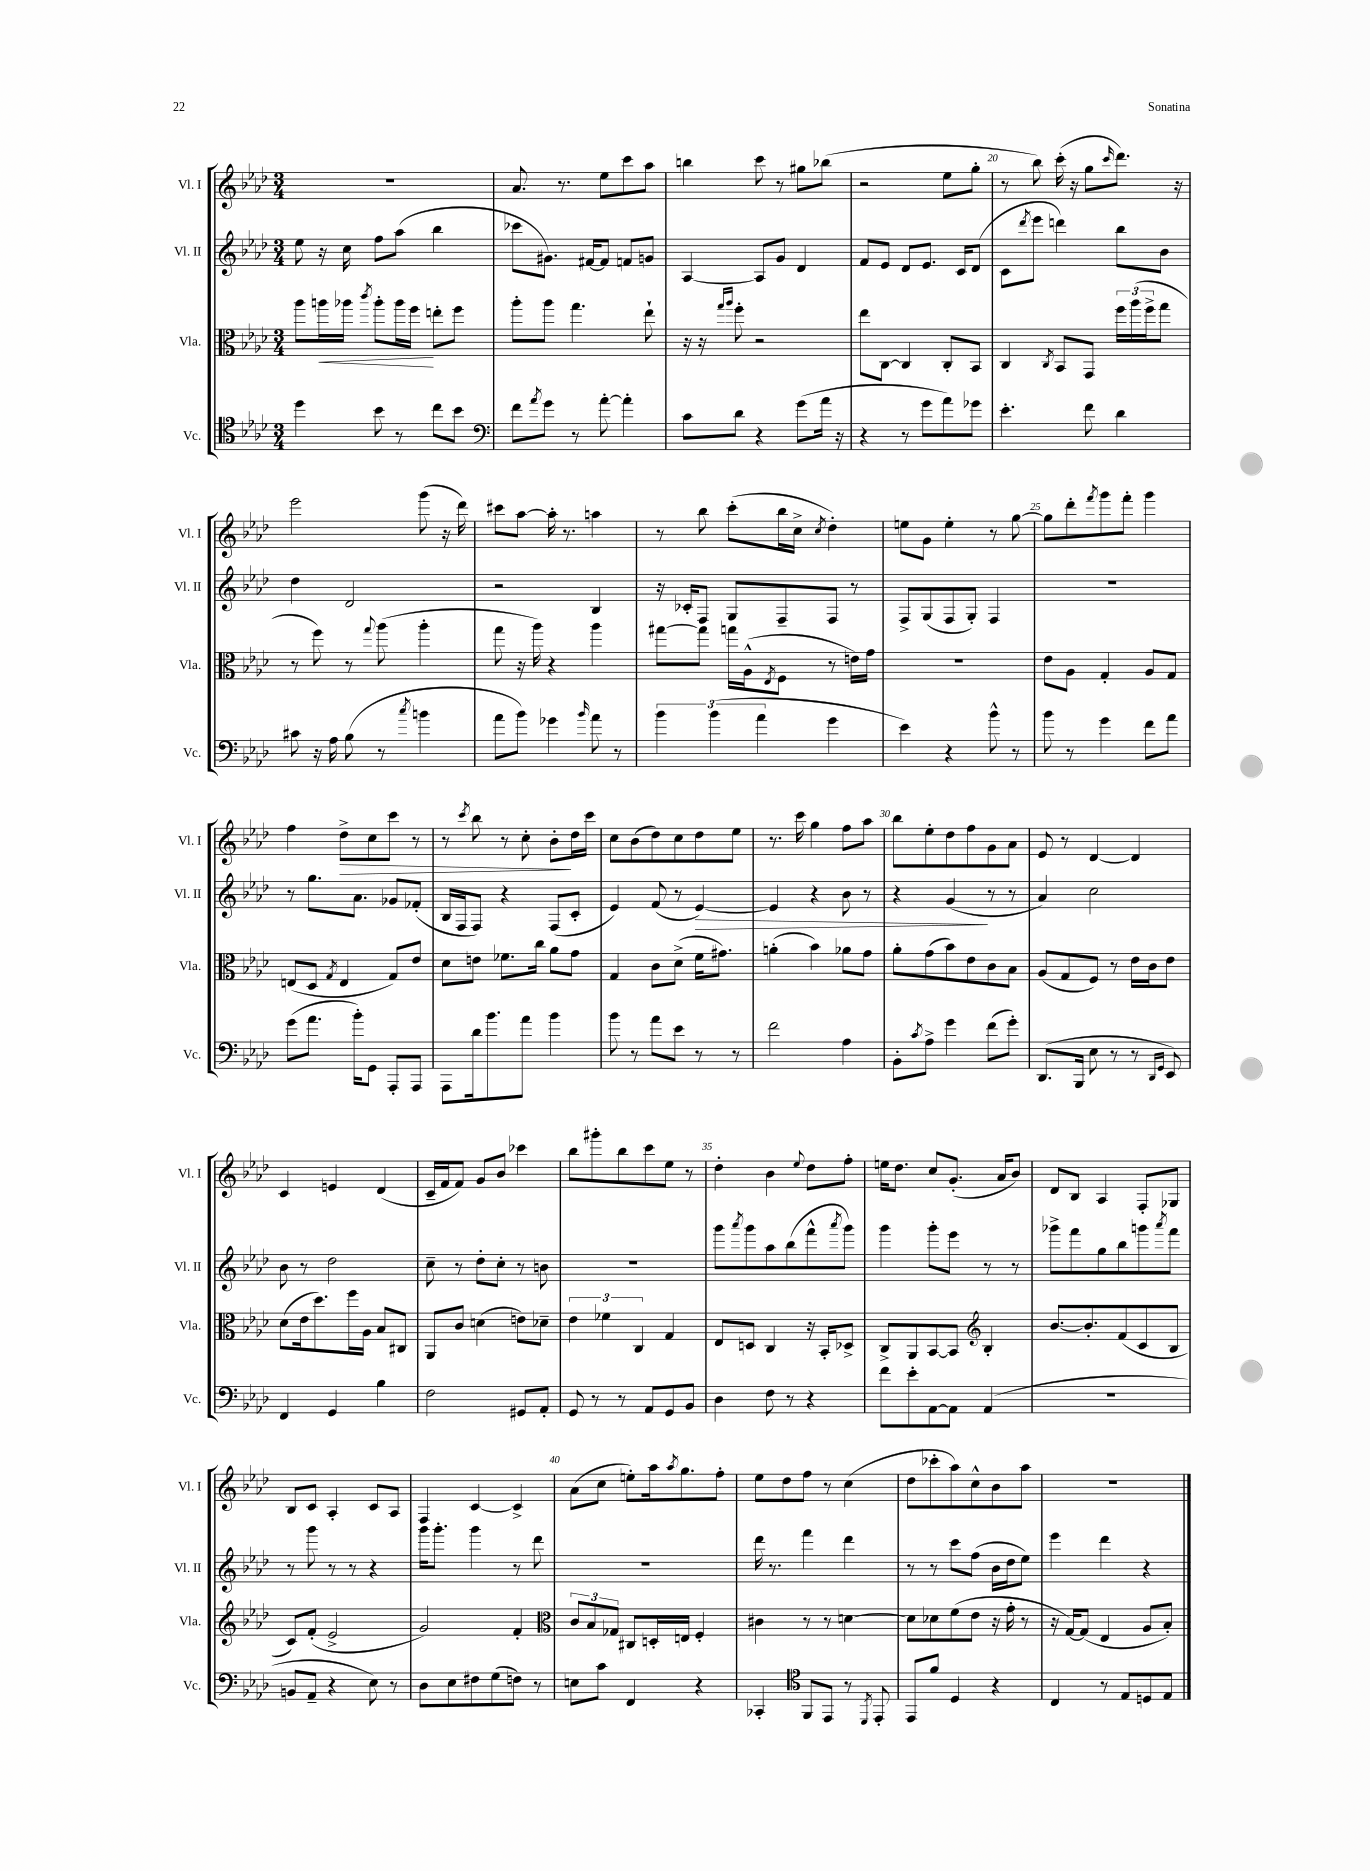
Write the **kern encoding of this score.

**kern	**kern	**dynam	**kern	**dynam	**kern	**dynam
*part4	*part3	*part3	*part2	*part2	*part1	*part1
*staff4	*staff3	*staff3	*staff2	*staff2	*staff1	*staff1
*I"Vc.	*I"Vla.	*	*I"Vl. II	*	*I"Vl. I	*
*I'Vc.	*I'Vla.	*	*I'Vl. II	*	*I'Vl. I	*
*clefC4	*clefC3	*	*clefG2	*	*clefG2	*
*k[b-e-a-d-]	*k[b-e-a-d-]	*	*k[b-e-a-d-]	*	*k[b-e-a-d-]	*
*M3/4	*M3/4	*	*M3/4	*	*M3/4	*
=16	=16	=16	=16	=16	=16	=16
4dd-\	8aa-\L	.	8ee-\	.	2.r	.
!	!	!LO:HP:b	!	!	!	!
.	16aan\L	<	16r	.	.	.
.	16aa-X\JJ	.	16cc\	.	.	.
.	8qccc/	.	.	.	.	.
8b-\	8aa-'\L	.	8ff\L	.	.	.
8r	16aa-\L	.	(8aa-\J	.	.	.
.	16ff\JJ	.	.	.	.	.
8cc\L	8een'\L	[	4bb-\	.	.	.
8b-\J	8ff\J	.	.	.	.	.
=17	=17	=17	=17	=17	=17	=17
*clefF4	*	*	*	*	*	*
8f\L	8aa-'\L	.	8ccc-X\L	.	8.a-/	.
8qa-/	.	.	.	.	.	.
8g\J	8aa-\J	.	8.g#X\J)	.	.	.
.	.	.	.	.	8.r	.
8r	4.gg\	.	.	.	.	.
.	.	.	[16f#X/KL	.	.	.
[8a-'\	.	.	8f#/J]	.	8ee-\L	.
4a-'\]	.	.	8fn/L	.	8ccc\	.
.	8ee-`\	.	8gn/J	.	8aa-\J	.
=18	=18	=18	=18	=18	=18	=18
8c\L	16r	.	[4A-/	.	4bbn\	.
.	16r	.	.	.	.	.
.	16qqgg/LL	.	.	.	.	.
.	16qqaa-/JJ	.	.	.	.	.
8d-\J	8ff'\	.	.	.	.	.
4r	2r	.	8A-/L]	.	8ccc\	.
.	.	.	8g/J	.	8r	.
(8g\L	.	.	4d-/	.	8gg#X\L	.
16a-\Jk	.	.	.	.	(8bb-X\J	.
16r	.	.	.	.	.	.
=19	=19	=19	=19	=19	=19	=19
4r	8ee-\L	.	8f/L	.	2r	.
.	[8C\J	.	8e-/J	.	.	.
8r	4C/]	.	8d-/L	.	.	.
8g\L	.	.	8.e-/J	.	.	.
8a-\)	8C'/L	.	.	.	8ee-\L	.
.	.	.	16c/KL	.	.	.
8g-X\J	8BB-/J	.	(8d-/J	.	8gg'\J	.
=20	=20	=20	=20	=20	=20	=20
4.e-'\	4C/	.	8c\L	.	8r	.
.	.	.	8qddd-/	.	.	.
.	.	.	8eee-\J	.	8bb-\)	.
.	8qC/	.	.	.	.	.
.	8BB-/L	.	4dddn\)	.	(16ccc'\	.
.	.	.	.	.	16r	.
8f\	8GG/J	.	.	.	8gg\L	.
.	.	.	.	.	16qqccc/	.
4d-\	24ff\LL	.	8bb-\L	.	8.ddd-\J)	.
.	(24aa-\	.	.	.	.	.
.	24ff^\J	.	.	.	.	.
.	8gg\J	.	8b-\J	.	.	.
.	.	.	.	.	16r	.
!!LO:LB:g=z
=21	=21	=21	=21	=21	=21	=21
8c#X\	8r	.	4dd-\	.	2eee-\	.
16r	8ff\)	.	.	.	.	.
16A-\	.	.	.	.	.	.
(8B-\	8r	.	2d-/	.	.	.
.	8qqgg/	.	.	.	.	.
8r	(8aa-\	.	.	.	.	.
8qcc/	.	.	.	.	.	.
4bn\	4aa-'\	.	.	.	(8ggg\	.
.	.	.	.	.	16r	.
.	.	.	.	.	16ddd-\)	.
=22	=22	=22	=22	=22	=22	=22
8a-\L	8gg\	.	2r	.	8ccc#X\L	.
8b-\J)	16r	.	.	.	[8aa-\J	.
.	16aa-\)	.	.	.	.	.
4g-X\	4r	.	.	.	16aa-'\]	.
.	.	.	.	.	8.r	.
16qqb-/	.	.	.	.	.	.
8a-\	4aa-\	.	4B-/	.	4aan\	.
8r	.	.	.	.	.	.
=23	=23	=23	=23	=23	=23	=23
6b-\	[8gg#X\L	.	16r	.	8r	.
.	.	.	16c-X'/KL	.	.	.
.	8gg#\J]	.	8F/J	.	8bb-\	.
(6b-\	.	.	.	.	.	.
.	16ggn\LL	.	8G/L	.	(8ccc'\L	.
.	(16A-^^\J	.	.	.	.	.
6a-\	.	.	.	.	.	.
.	8qE-/	.	.	.	.	.
.	8F\J	.	8F~/	.	16bb-\L	.
.	.	.	.	.	16cc^\JJ	.
.	.	.	.	.	8qcc/	.
4g\	8r	.	8F/J	.	4dd-'\)	.
.	16en\LL)	.	8r	.	.	.
.	16g\JJ	.	.	.	.	.
=24	=24	=24	=24	=24	=24	=24
4e-\)	2.r	.	8F^/L	.	8een\L	.
.	.	.	(8G/	.	8g\J	.
4r	.	.	8F/	.	4ee'\	.
.	.	.	8G'/J)	.	.	.
8b-^^\	.	.	4F/	.	8r	.
8r	.	.	.	.	[8gg\	.
=25	=25	=25	=25	=25	=25	=25
8b-\	8e-\L	.	2.r	.	8gg\L]	.
8r	8A-\J	.	.	.	8ddd-'\	.
.	.	.	.	.	8qfff/	.
4g\	4G'/	.	.	.	8ggg\	.
.	.	.	.	.	8fff'\J	.
8f\L	8A-/L	.	.	.	4ggg\	.
8a-\J	8G/J	.	.	.	.	.
!!LO:LB:g=z
=26	=26	=26	=26	=26	=26	=26
(8g\L	(8En/L	.	8r	.	4ff\	.
8.a-\J	8D-/J	.	8.gg\L	.	.	.
.	8qG/	.	.	.	.	.
!	!	!	!	!	!	!LO:HP:b
.	4E/	.	.	.	8dd-^\L	>
16b-'\KL)	.	.	8.a-\J	.	.	.
8GG\J	.	.	.	.	8cc\	.
8AAA-'/L	8G/L)	.	8g-X/L	.	8ccc\J	.
8AAA-/J	8e-/J	.	(8f-X'/J	.	8r	.
=27	=27	=27	=27	=27	=27	=27
8AAA-\L	8d-\L	.	16B-/LL	.	8r	.
.	.	.	16F/J	.	.	.
.	.	.	.	.	8qccc/	.
16d-\k	8en\J	.	8F/J)	.	8bb-\	.
8.b-\	.	.	.	.	.	.
.	8.f-X\L	.	4r	.	8r	.
8a-\J	.	.	.	.	8cc'\	.
.	16cc\Jk	.	.	.	.	.
4b-\	8a-\L	.	(8F/L	.	8b-'\L	.
.	8g\J	.	8c'/J	.	16dd-\L	]
.	.	.	.	.	16ccc\JJ	.
=28	=28	=28	=28	=28	=28	=28
8b-\	4G/	.	4e-/)	.	8cc\L	.
8r	.	.	.	.	(8b-\	.
8a-\L	8c\L	.	(8f/	.	8dd-\)	.
8e-\J	(8d-^\J	.	8r	.	8cc\	.
!	!	!	!	!LO:HP:b	!	!
8r	16f\KL	.	[4e-/)	>	8dd-\	.
.	8.g#X\J)	.	.	.	.	.
8r	.	.	.	.	8ee-\J	.
=29	=29	=29	=29	=29	=29	=29
2f\	(4an'\	.	4e-/]	.	8.r	.
.	.	.	.	.	16ccc\	.
.	4b-\)	.	4r	.	4gg\	.
4A-\	8a-X\L	.	8b-\	.	8ff\L	.
.	8g\J	.	8r	.	8aa-\J	.
=30	=30	=30	=30	=30	=30	=30
8BB-'\L	8a-'\L	.	4r	.	8bb-\L	.
8qc/	.	.	.	.	.	.
8A-^\J	(8g\	.	.	.	8ee-'\	.
4g\	8b-\)	.	(4g/	.	8dd-\	.
.	8e-\	.	.	.	8ff\	.
(8f\L	8c\	.	8r	]	8g\	.
8g'\J)	8B-\J	.	8r	.	8a-\J	.
=31	=31	=31	=31	=31	=31	=31
(8.DD-/L	(8A-/L	.	4a-/)	.	8e-/	.
.	8G/	.	.	.	8r	.
16BBB-/Jk	.	.	.	.	.	.
8E-\	8F/J)	.	2cc\	.	[4d-/	.
8r	8r	.	.	.	.	.
8r	16e-\LL	.	.	.	4d-/]	.
.	16c\J	.	.	.	.	.
16qqDD-/LL	.	.	.	.	.	.
16qqGG/JJ	.	.	.	.	.	.
8EE-/)	8e-\J	.	.	.	.	.
!!LO:LB:g=z
=32	=32	=32	=32	=32	=32	=32
4FF/	(8d-\L	.	8b-\	.	4c/	.
.	16e-\k	.	8r	.	.	.
.	8.dd-\)	.	.	.	.	.
4GG/	.	.	2dd-\	.	4en/	.
.	16ff\L	.	.	.	.	.
.	16A-\JJ	.	.	.	.	.
4B-\	8B-/L	.	.	.	(4d-/	.
.	8C#X/J	.	.	.	.	.
=33	=33	=33	=33	=33	=33	=33
2F\	8AA-/L	.	8cc~\	.	16c~/LL	.
.	.	.	.	.	16f/J	.
.	8c/J	.	8r	.	8f/J)	.
.	(4dn\	.	8dd-'\L	.	8g/L	.
.	.	.	8cc'\J	.	8b-/J	.
8GG#X/L	8en\L)	.	8r	.	4ccc-X\	.
8AA-'/J	8d-X~\J	.	8bn\	.	.	.
=34	=34	=34	=34	=34	=34	=34
8GG/	6e-\	.	2.r	.	8bb-\L	.
8r	.	.	.	.	8ggg#X'\	.
.	6f-X\	.	.	.	.	.
8r	.	.	.	.	8bb-\	.
.	6C/	.	.	.	.	.
8AA-/L	.	.	.	.	8ccc\	.
8GG/	4G/	.	.	.	8ee-\J	.
8BB-/J	.	.	.	.	8r	.
=35	=35	=35	=35	=35	=35	=35
4D-\	8E-/L	.	8ggg\L	.	4dd-'\	.
.	.	.	8qaaa-/	.	.	.
.	8Dn/J	.	8ggg\	.	.	.
8F\	4C/	.	8aa-\	.	4b-\	.
8r	.	.	(8bb-\	.	.	.
.	.	.	.	.	8qqee-/	.
4r	16r	.	8fff^^\	.	8dd-\L	.
.	16BB-'/KL	.	.	.	.	.
.	.	.	8qaaa-/	.	.	.
.	8D-X^/J	.	8ggg\J)	.	8ff'\J	.
=36	=36	=36	=36	=36	=36	=36
8f\L	8C^/L	.	4ggg\	.	16een\KL	.
.	.	.	.	.	8.dd-\J	.
8e-'\	8AA-/	.	.	.	.	.
[8AA-\	[8BB-/	.	8ggg'\L	.	8cc/L	.
8AA-\J]	8BB-/J]	.	8eee-\J	.	(8.g'/J	.
*	*clefG2	*	*	*	*	*
(4AA-/	4B-'/	.	8r	.	.	.
.	.	.	.	.	16a-/KL	.
.	.	.	8r	.	8b-/J)	.
=37	=37	=37	=37	=37	=37	=37
2.r	[8.b-/L	.	8ggg-X^\L	.	8d-/L	.
.	.	.	8fff\	.	8B-/J	.
.	8.b-'/]	.	.	.	.	.
.	.	.	8gg\	.	4A-/	.
.	(8f/	.	8bb-\	.	.	.
.	8c/	.	8gggn\	.	8F'/L	.
.	.	.	8qaaa-/	.	.	.
.	8B-/J	.	8fff\J	.	8G-X/J	.
!!LO:LB:g=z
=38	=38	=38	=38	=38	=38	=38
8BBn/L	8c/L)	.	8r	.	8B-/L	.
8AA-~/J	(8f'/J	.	8ggg\	.	8c/J	.
4r	2e-^/	.	8r	.	4A-'/	.
.	.	.	8r	.	.	.
8E-\)	.	.	4r	.	8c/L	.
8r	.	.	.	.	8A-/J	.
=39	=39	=39	=39	=39	=39	=39
8D-\L	2g/)	.	16ggg\KL	.	4F/	.
.	.	.	8.ggg'\J	.	.	.
8E-\	.	.	.	.	.	.
8F#X\	.	.	4ggg\	.	[4c/	.
(8G\	.	.	.	.	.	.
8Fn\J)	4f'/	.	8r	.	4c^/]	.
8r	.	.	8ddd-\	.	.	.
=40	=40	=40	=40	=40	=40	=40
*	*clefC3	*	*	*	*	*
8En\L	12c/L	.	2.r	.	(8a-\L	.
.	12B-/	.	.	.	.	.
8c\J	.	.	.	.	8cc\J	.
.	12G-X/J	.	.	.	.	.
4FF/	8C#X/L	.	.	.	8een'\L)	.
.	16Dn'/L	.	.	.	16aa-\k	.
.	.	.	.	.	8qaa-/	.
.	16En/JJ	.	.	.	8.gg\	.
4r	4F'/	.	.	.	.	.
.	.	.	.	.	8ff'\J	.
=41	=41	=41	=41	=41	=41	=41
4CC-X'/	4c#X\	.	16ddd-\	.	8ee-\L	.
.	.	.	8.r	.	.	.
.	.	.	.	.	8dd-\	.
*clefC4	*	*	*	*	*	*
8FF/L	8r	.	4fff\	.	8ff\J	.
8EE-/J	8r	.	.	.	8r	.
8r	[4dn\	.	4ddd-\	.	(4cc\	.
8qDD-/	.	.	.	.	.	.
8EE-'/	.	.	.	.	.	.
=42	=42	=42	=42	=42	=42	=42
8EE-/L	8d\L]	.	8r	.	8dd-\L	.
8f/J	8d-X\	.	8r	.	8ccc-X'\	.
4D-/	(8f\	.	8ccc\L	.	8aa-\)	.
.	8e-\J	.	(8ff\J	.	8cc^^\	.
4r	16r	.	16b-\LL	.	8b-\	.
.	16g'\	.	16dd-\J	.	.	.
.	8r	.	8ee-\J)	.	8aa-\J	.
=43	=43	=43	=43	=43	=43	=43
4C/	16r	.	4eee-\	.	2.r	.
.	[16G/KL)	.	.	.	.	.
.	(8G/J]	.	.	.	.	.
8r	4E-/	.	4ddd-\	.	.	.
8E-/L	.	.	.	.	.	.
8Dn/	8A-/L	.	4r	.	.	.
8E-/J	8B-'/J)	.	.	.	.	.
==	==	==	==	==	==	==
*-	*-	*-	*-	*-	*-	*-
